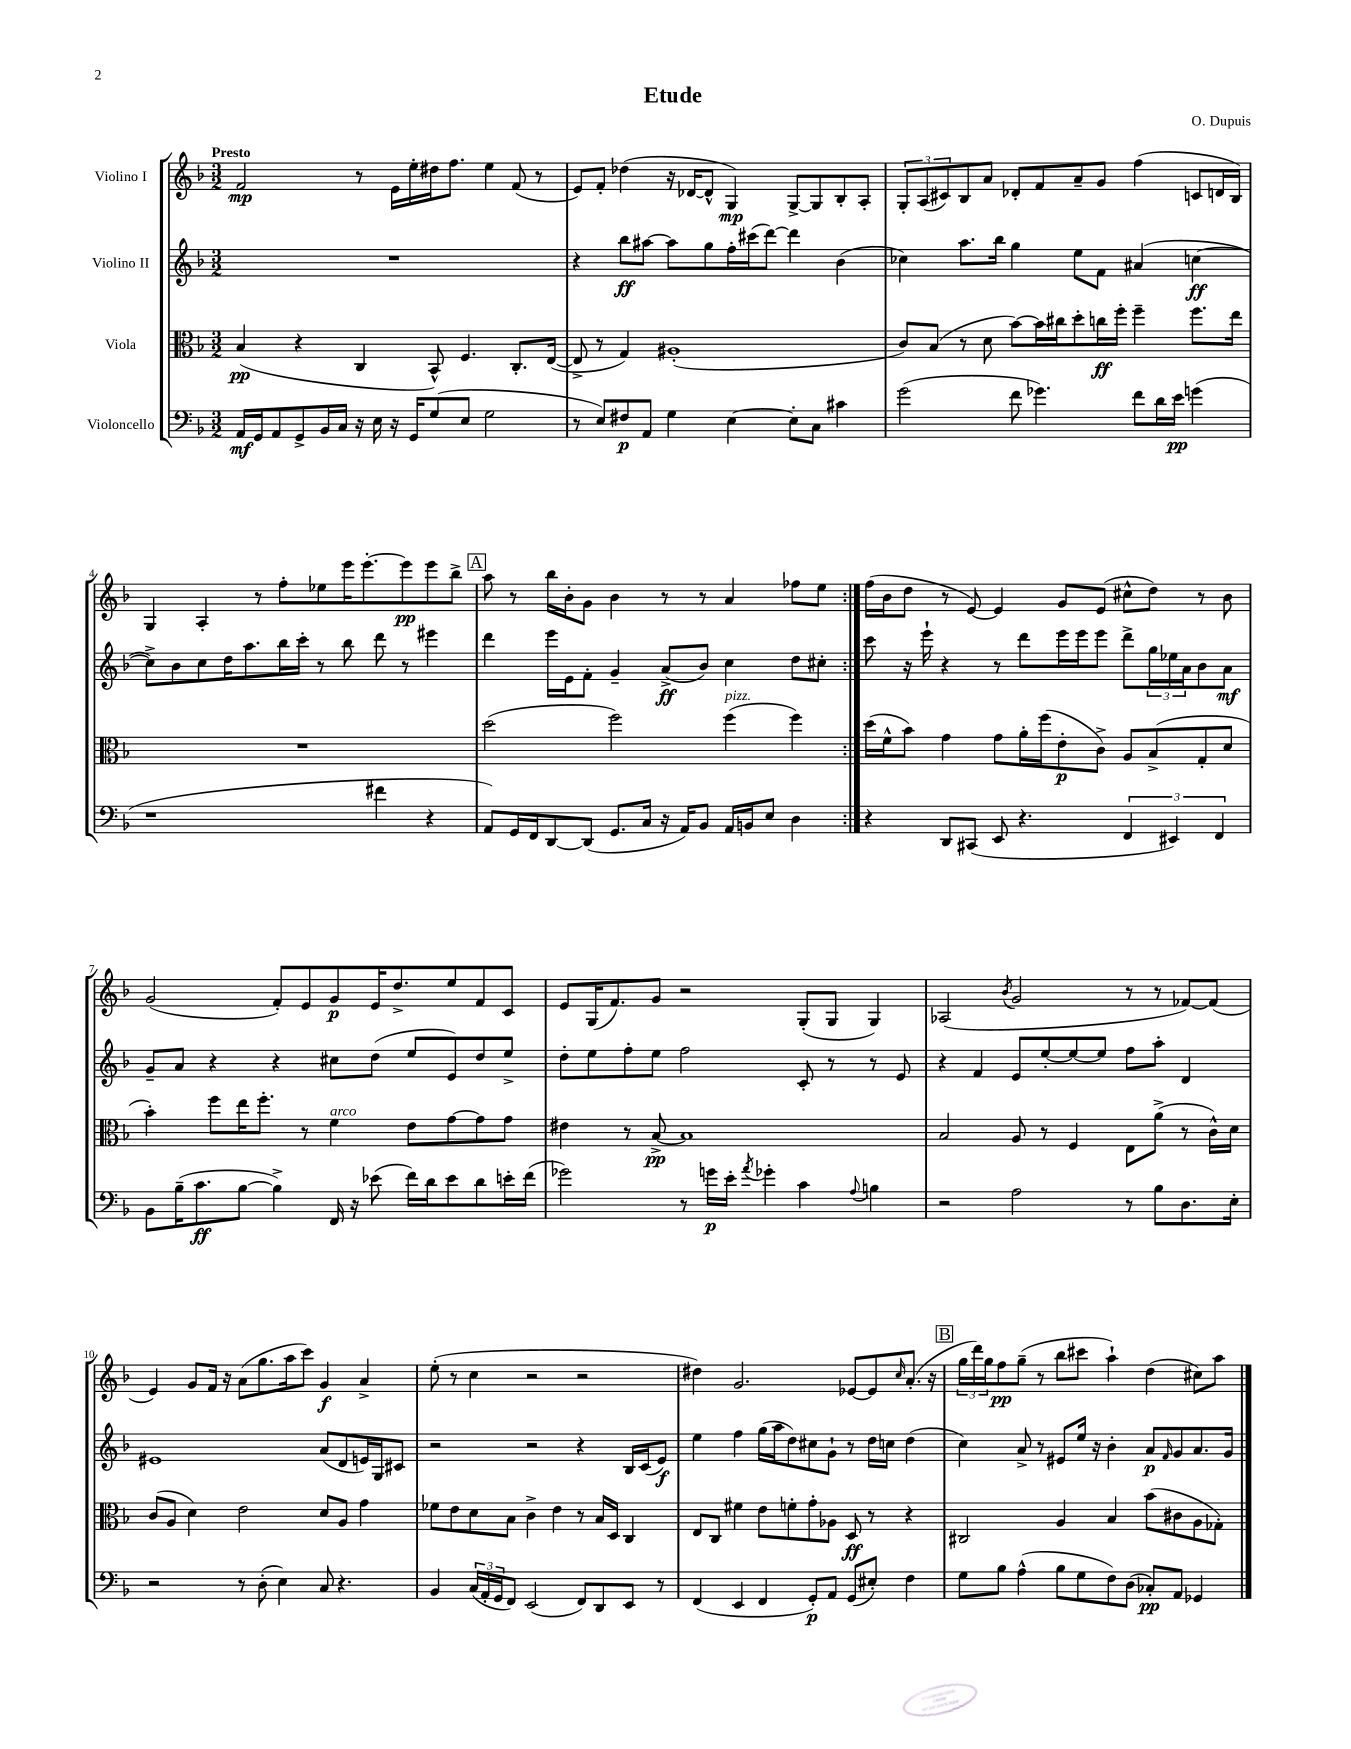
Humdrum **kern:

**kern	**kern	**kern	**kern
*staff4	*staff3	*staff2	*staff1
*clefF4	*clefC3	*clefG2	*clefG2
*k[b-]	*k[b-]	*k[b-]	*k[b-]
*M3/2	*M3/2	*M3/2	*M3/2
16AA	(4B-	1.r	2f
16GG	.	.	.
8AA	.	.	.
8GG^	4r	.	.
16BB-	.	.	.
16C	.	.	.
16r	4C	.	8r
16E	.	.	.
16r	.	.	16e
16GG	.	.	16ee'
(8G	8BB-^^)	.	16dd#
.	.	.	8.ff
8E	4.F	.	.
2G	.	.	4ee
.	8.C'	.	(8f
.	.	.	8r
.	([16E	.	.
=	=	=	=
8r	8E^]	4r	8e)
8E)	8r	.	8f'
8F#	4G)	8bb-	(4dd-
8AA	.	[8aa#	.
4G	(1A#'	8aa#]	16r
.	.	.	[16d-
.	.	8gg	8d-^^]
[4E	.	16ff'	4G)
.	.	(16ccc#	.
.	.	[8ddd)	.
8E']	.	4ddd]	[8G^
8C	.	.	8G]
4c#	.	(4b-	8B-'
.	.	.	8A'
=	=	=	=
(2g	8c)	4cc-)	12G'
.	.	.	(12A
.	(8B-	.	.
.	.	.	12c#)
.	8r	8.aa	8B-
.	8d	.	8a
.	.	16bb-	.
8f	[8b-)	4gg	8d-'
4.g-)	16b-]	.	8f
.	16cc#	.	.
.	8dd'	8ee	8a~
.	16cc	8f	8g
.	16ff'	.	.
8f	4ff~	(4a#	(4ff
16d	.	.	.
16e	.	.	.
(4g	8.ff	[4cc	8c
.	.	.	16d
.	16ee	.	16B-)
=	=	=	=
1r	1.r	8cc^])	4G
.	.	8b-	.
.	.	8cc	4A'
.	.	16dd	.
.	.	8.aa	.
.	.	.	8r
.	.	16bb-	8ff'
.	.	16ccc'	.
.	.	8r	8ee-
.	.	8bb-	16eee
.	.	.	[8.eee'
4f#	.	8ddd	.
.	.	8r	8eee]
4r	.	4eee#	8eee
.	.	.	8bb-^
=	=	=	=
8AA)	(2dd	4ddd	8aa
16GG	.	.	8r
16FF	.	.	.
[8DD	.	16eee	16bb-
.	.	16e	16b-'
(8DD]	.	8f'	8g
8.GG	2ff)	4g~	4b-
16C	.	.	.
16r	.	(8a^	8r
16AA)	.	.	.
8BB-	.	8b-)	8r
16AA	(4ff	4cc	4a
16BB	.	.	.
8E	.	.	.
4D	4ff)	8dd	8ff-
.	.	8cc#'	8ee
=:|!	=:|!	=:|!	=:|!
4r	(16dd	8ccc	(16ff
.	16f^^	.	16b-
.	8b-)	16r	8dd
.	.	16eee`	.
8DD	4g	4r	8r
(8CC#	.	.	[8e)
8EE	8g	8r	4e]
4.r	16a'	8ddd	.
.	(16ff	.	.
.	8e'	16eee	8g
.	.	16eee	.
.	8c^)	8eee	(8e
6FF	8A	8ddd^	8cc#^^
.	(8B-^	24gg	8dd)
6EE#)	.	24ee-	.
.	.	24a	.
.	8G'	8b-	8r
6FF	.	.	.
.	8d	8a	8b-
=	=	=	=
8BB-	4b-')	8g~	(2g
(16B-~	.	8a	.
8.c	.	.	.
.	8ff	4r	.
[8B-	16ee	.	.
.	8.ff'	.	.
4B-^])	.	4r	8f')
.	8r	.	8e
16FF	4f	8cc#	8g
16r	.	.	.
(8e-	.	(8dd	16e
.	.	.	8.dd^
16f)	8e	8ee	.
16d	.	.	.
8e-	[8g	8e)	8ee
8d	8g]	8dd	8f
16e'	8g	8ee^	8c
(16f	.	.	.
=	=	=	=
2g-)	4e#	8dd'	8e
.	.	8ee	(16G
.	.	.	8.f)
.	8r	8ff'	.
.	[8B-^	8ee	8g
8r	1B-]	2ff	2r
16g	.	.	.
16e'	.	.	.
8qa	.	.	.
4g-'	.	.	.
4c	.	8c'	(8G'
.	.	8r	8G
8qqA	.	.	.
4B	.	8r	4G)
.	.	8e	.
=	=	=	=
2r	2B-	4r	(2A-
.	.	4f	.
.	.	.	8qb-
2A	8A	8e	2g
.	8r	[8ee'	.
.	4F	8ee_	.
.	.	8ee]	.
8r	8E	8ff	8r
8B-	(8a^	8aa'	8r
8.D	8r	4d	[8f-)
.	16c^^)	.	(8f-]
16E'	16d	.	.
=	=	=	=
2r	(8c	1e#	4e)
.	8A	.	.
.	4d)	.	8g
.	.	.	16f
.	.	.	16r
8r	2e	.	(8a
(8D'	.	.	8.gg
4E)	.	.	.
.	.	.	16aa
.	.	.	8ccc)
8C	8d	(8a	4g
4.r	8A	8d	.
.	4g	16e)	4a^
.	.	16G	.
.	.	8c#	.
=	=	=	=
4BB-	8f-	2r	(8ee'
.	8e	.	8r
(24C	8d	.	4cc
24AA'	.	.	.
24GG	.	.	.
8FF)	8B-	.	.
(2EE	4c^	2r	2r
.	4e	.	.
8FF)	8r	4r	2r
8DD	16B-	.	.
.	16D	.	.
8EE	4C	16B-	.
.	.	(16c	.
8r	.	8e)	.
=	=	=	=
(4FF	8E	4ee	4dd#)
.	8C	.	.
4EE	4f#	4ff	2.g
4FF	8e	(16gg	.
.	.	16aa	.
.	8f'	8dd)	.
8GG')	8g'	8cc#	.
8AA	8A-	8g`	.
(8GG	8D	8r	[8e-
8E#')	8r	16dd	8e-]
.	.	16cc	.
.	.	.	16qqcc
4F	4r	(4dd	(8.a'
.	.	.	16r
=	=	=	=
8G	2C#	4cc)	24gg
.	.	.	24ddd)
.	.	.	24gg
8B-	.	.	8ff
(4A^^	.	8a^	(8gg~
.	.	8r	8r
8B-	4A	8e#	8bb-
8G	.	16ee	8ccc#
.	.	16r	.
8F)	4B-	4b-'	4aa`)
(8D	.	.	.
8C-')	(8b-	8a	(4dd
.	.	16qqf	.
8AA	8c#	8g	.
4GG-	8A	8.a	8cc#)
.	8G-')	.	8aa
.	.	16g	.
==	==	==	==
*-	*-	*-	*-
